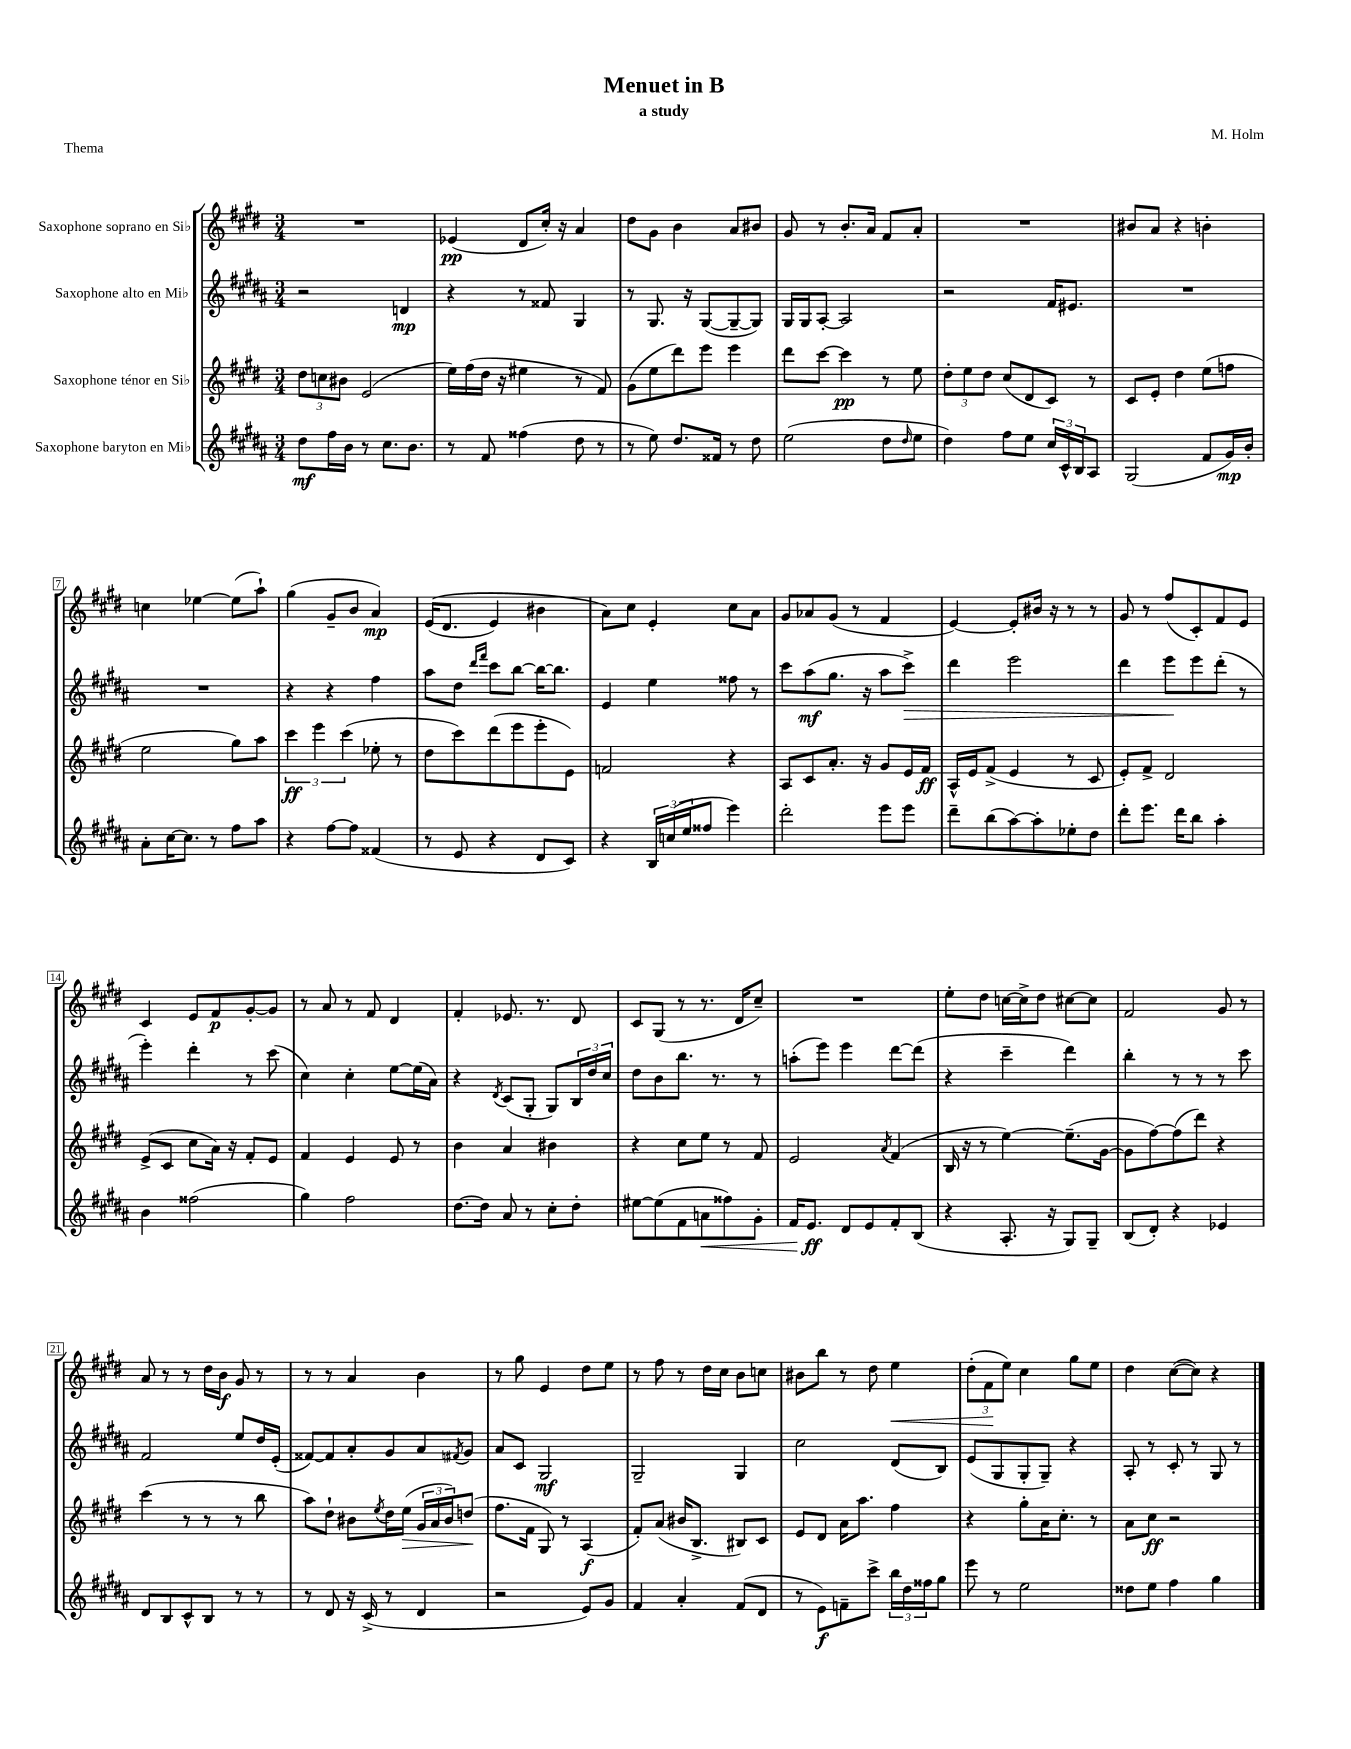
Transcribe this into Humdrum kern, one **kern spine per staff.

**kern	**dynam	**kern	**dynam	**kern	**dynam	**kern	**dynam
*part4	*part4	*part3	*part3	*part2	*part2	*part1	*part1
*staff4	*staff4	*staff3	*staff3	*staff2	*staff2	*staff1	*staff1
*I"Saxophone baryton en Mi♭	*	*I"Saxophone ténor en Si♭	*	*I"Saxophone alto en Mi♭	*	*I"Saxophone soprano en Si♭	*
*clefG2	*	*clefG2	*	*clefG2	*	*clefG2	*
*k[f#c#g#d#a#]	*	*k[f#c#g#d#]	*	*k[f#c#g#d#a#]	*	*k[f#c#g#d#]	*
*M3/4	*	*M3/4	*	*M3/4	*	*M3/4	*
=1	=1	=1	=1	=1	=1	=1	=1
8dd#\L	mf	12dd#\L	.	2r	.	2.r	.
.	.	12ccn\	.	.	.	.	.
16ff#\L	.	.	.	.	.	.	.
.	.	12b#X\J	.	.	.	.	.
16b\JJ	.	.	.	.	.	.	.
8r	.	(2e/	.	.	.	.	.
8.cc#\L	.	.	.	.	.	.	.
.	.	.	.	4dn/	mp	.	.
8.b\J	.	.	.	.	.	.	.
=2	=2	=2	=2	=2	=2	=2	=2
8r	.	16ee\LL)	.	4r	.	(4e-X/	pp
.	.	(16ff#\	.	.	.	.	.
8f#/	.	16dd#\JJ	.	.	.	.	.
.	.	16r	.	.	.	.	.
(4ff##X\	.	4ee#X\	.	8r	.	8d#/L	.
.	.	.	.	8f##X/	.	16cc#'/Jk)	.
.	.	.	.	.	.	16r	.
8dd#\	.	8r	.	4G#/	.	4a/	.
8r	.	8f#/)	.	.	.	.	.
=3	=3	=3	=3	=3	=3	=3	=3
8r	.	(8g#\L	.	8r	.	8dd#\L	.
8ee\)	.	8ee\	.	8.G#/	.	8g#\J	.
8.dd#/L	.	8ddd#\)	.	.	.	4b\	.
.	.	.	.	16r	.	.	.
.	.	8eee\J	.	([8G#/L	.	.	.
16f##X/Jk	.	.	.	.	.	.	.
8r	.	4eee\	.	8G#~/_	.	8a/L	.
8dd#\	.	.	.	8G#/J])	.	8b#X/J	.
=4	=4	=4	=4	=4	=4	=4	=4
(2ee\	.	8ddd#\L	.	16G#/LL	.	8g#/	.
.	.	.	.	16G#/J	.	.	.
.	.	[8ccc#\J	.	[8A#'/J	.	8r	.
.	.	4ccc#\]	pp	2A#/]	.	8.b'/L	.
.	.	.	.	.	.	16a/Jk	.
8dd#\L	.	8r	.	.	.	8f#/L	.
16qqdd#/	.	.	.	.	.	.	.
8ee\J	.	8ee\	.	.	.	8a'/J	.
=5	=5	=5	=5	=5	=5	=5	=5
4dd#\)	.	12dd#'\L	.	2r	.	2.r	.
.	.	12ee\	.	.	.	.	.
.	.	12dd#\J	.	.	.	.	.
8ff#\L	.	(8cc#/L	.	.	.	.	.
8ee\J	.	8d#/	.	.	.	.	.
24cc#/LL	.	8c#/J)	.	16f#/KL	.	.	.
24c#^^/	.	.	.	.	.	.	.
.	.	.	.	8.e#X/J	.	.	.
24B/J	.	.	.	.	.	.	.
8A#/J	.	8r	.	.	.	.	.
=6	=6	=6	=6	=6	=6	=6	=6
(2G#/	.	8c#/L	.	2.r	.	8b#X/L	.
.	.	8e'/J	.	.	.	8a/J	.
.	.	4dd#\	.	.	.	4r	.
8f#/L	.	(8ee\L	.	.	.	4bn'\	.
16g#/L)	mp	8ffn\J	.	.	.	.	.
16b'/JJ	.	.	.	.	.	.	.
!!LO:LB:g=z
=7	=7	=7	=7	=7	=7	=7	=7
8a#'\L	.	2ee\	.	2.r	.	4ccn\	.
[16cc#\K	.	.	.	.	.	.	.
8.cc#\J]	.	.	.	.	.	.	.
.	.	.	.	.	.	[4ee-X\	.
8r	.	.	.	.	.	.	.
8ff#\L	.	8gg#\L)	.	.	.	(8ee-\L]	.
8aa#\J	.	8aa\J	.	.	.	8aa`\J)	.
=8	=8	=8	=8	=8	=8	=8	=8
4r	.	6ccc#\	ff	4r	.	(4gg#\	.
.	.	6eee\	.	.	.	.	.
[8ff#\L	.	.	.	4r	.	8g#~/L	.
.	.	(6ccc#\	.	.	.	.	.
8ff#\J]	.	.	.	.	.	8b/J	.
(4f##X/	.	8ee-X'\	.	4ff#\	.	4a/)	mp
.	.	8r	.	.	.	.	.
=9	=9	=9	=9	=9	=9	=9	=9
8r	.	8dd#\L	.	8aa#\L	.	((16e/KL	.
.	.	.	.	.	.	8.d#/J	.
8e/	.	8ccc#\)	.	8dd#\J	.	.	.
.	.	.	.	16qqddd#/LL	.	.	.
.	.	.	.	16qqfff#/JJ	.	.	.
4r	.	(8ddd#\	.	8ccc#\L	.	4e/)	.
.	.	8eee\	.	[8bb\J	.	.	.
8d#/L	.	8eee'\	.	16bb\KL_	.	4b#X\	.
.	.	.	.	8.bb\J]	.	.	.
8c#/J)	.	8e\J)	.	.	.	.	.
=10	=10	=10	=10	=10	=10	=10	=10
4r	.	2fn/	.	4e/	.	8a\L)	.
.	.	.	.	.	.	8cc#\J	.
24B/LL	.	.	.	4ee\	.	4e'/	.
(24ccn/	.	.	.	.	.	.	.
24ee/J	.	.	.	.	.	.	.
8ff##X/J	.	.	.	.	.	.	.
4eee\)	.	4r	.	8ff##X\	.	8cc#\L	.
.	.	.	.	8r	.	8a\J	.
=11	=11	=11	=11	=11	=11	=11	=11
2ddd#'\	.	8A/L	.	8ccc#\L	.	8g#/L	.
.	.	8c#/	.	(8aa#\	mf	8a-X/	.
.	.	8.a'/J	.	8.gg#\J	.	(8g#/J	.
.	.	.	.	.	.	8r	.
.	.	16r	.	16r	.	.	.
8eee\L	.	8g#/L	.	8aa#\L	.	4f#/	.
!	!	!	!	!	!LO:HP:b	!	!
8eee\J	.	16e/L	.	8ccc#^\J)	>	.	.
.	.	16f#/JJ	ff	.	.	.	.
=12	=12	=12	=12	=12	=12	=12	=12
8ddd#~\L	.	16A^^/LL	.	4ddd#\	.	[4e/)	.
.	.	16e/J	.	.	.	.	.
(8bb\	.	(8f#^/J	.	.	.	.	.
[8aa#\)	.	4e/	.	2eee\	.	8e'/L]	.
8aa#'\]	.	.	.	.	.	16b#X/Jk	.
.	.	.	.	.	.	16r	.
8ee-X'\	.	8r	.	.	.	8r	.
8dd#\J	.	8c#/	.	.	.	8r	.
=13	=13	=13	=13	=13	=13	=13	=13
8ddd#'\L	.	8e'/L)	.	4ddd#\	.	8g#/	.
8.eee\J	.	8f#^/J	.	.	.	8r	.
.	.	2d#/	.	8eee\L	.	(8ff#/L	.
16ddd#\KL	.	.	.	.	.	.	.
8bb\J	.	.	.	8eee\	]	8c#'/)	.
4aa#'\	.	.	.	(8ddd#'\J	.	8f#/	.
.	.	.	.	8r	.	8e/J	.
!!LO:LB:g=z
=14	=14	=14	=14	=14	=14	=14	=14
4b\	.	(8e^/L	.	4eee'\)	.	4c#/	.
.	.	8c#/J	.	.	.	.	.
(2ff##X\	.	8cc#\L	.	4ddd#'\	.	8e/L	.
.	.	16a\Jk)	.	.	.	8f#/	p
.	.	16r	.	.	.	.	.
.	.	8f#'/L	.	8r	.	[8g#'/	.
.	.	8e/J	.	(8ccc#\	.	8g#/J]	.
=15	=15	=15	=15	=15	=15	=15	=15
4gg#\)	.	4f#/	.	4cc#\)	.	8r	.
.	.	.	.	.	.	8a/	.
2ff#\	.	4e/	.	4cc#'\	.	8r	.
.	.	.	.	.	.	8f#/	.
.	.	8e/	.	[8ee\L	.	4d#/	.
.	.	8r	.	(16ee\L]	.	.	.
.	.	.	.	16a#\JJ)	.	.	.
=16	=16	=16	=16	=16	=16	=16	=16
[8.dd#\L	.	4b\	.	4r	.	4f#'/	.
16dd#\Jk]	.	.	.	.	.	.	.
.	.	.	.	8qd#/	.	.	.
8a#/	.	4a/	.	(8c#/L	.	8.e-X/	.
8r	.	.	.	8G#'/J	.	.	.
.	.	.	.	.	.	8.r	.
8cc#'\L	.	4b#X\	.	8G#/L)	.	.	.
8dd#'\J	.	.	.	24B/L	.	8d#/	.
.	.	.	.	24dd#/	.	.	.
.	.	.	.	24cc#/JJ	.	.	.
=17	=17	=17	=17	=17	=17	=17	=17
[8ee#X\L	.	4r	.	8dd#\L	.	8c#/L	.
(8ee#\]	.	.	.	8b\	.	(8G#/J	.
8f#\	.	8cc#\L	.	8.bb\J	.	8r	.
!	!LO:HP:b	!	!	!	!	!	!
8an\	<	8ee\J	.	.	.	8.r	.
.	.	.	.	8.r	.	.	.
8ff##X\)	.	8r	.	.	.	.	.
.	.	.	.	.	.	16d#/KL	.
8g#'\J	.	8f#/	.	8r	.	8cc#~/J)	.
=18	=18	=18	=18	=18	=18	=18	=18
16f#/KL	.	2e/	.	(8aan'\L	.	2.r	.
8.e/J	ff	.	.	.	.	.	.
.	.	.	.	8eee\J)	.	.	.
8d#/L	[	.	.	4eee\	.	.	.
8e/	.	.	.	.	.	.	.
.	.	8qa/	.	.	.	.	.
8f#'/	.	(4f#/	.	[8ddd#\L	.	.	.
(8B/J	.	.	.	(8ddd#\J]	.	.	.
=19	=19	=19	=19	=19	=19	=19	=19
4r	.	16B/	.	4r	.	8ee'\L	.
.	.	16r	.	.	.	.	.
.	.	8r	.	.	.	8dd#\J	.
8.A#'/	.	[4ee\)	.	4ccc#~\	.	[16ccn\LL	.
.	.	.	.	.	.	16cc^\J]	.
.	.	.	.	.	.	8dd#\J	.
16r	.	.	.	.	.	.	.
8G#/L)	.	(8.ee~\L]	.	4ddd#\)	.	[8cc#X\L	.
8G#~/J	.	.	.	.	.	8cc#\J]	.
.	.	[16g#\Jk	.	.	.	.	.
=20	=20	=20	=20	=20	=20	=20	=20
(8B/L	.	8g#\L]	.	4bb'\	.	2f#/	.
8d#'/J)	.	[8ff#\)	.	.	.	.	.
4r	.	(8ff#\]	.	8r	.	.	.
.	.	8ddd#\J)	.	8r	.	.	.
4e-X/	.	4r	.	8r	.	8g#/	.
.	.	.	.	8ccc#\	.	8r	.
!!LO:LB:g=z
=21	=21	=21	=21	=21	=21	=21	=21
8d#/L	.	(4ccc#\	.	2f#/	.	8a/	.
8B/	.	.	.	.	.	8r	.
8c#^^/	.	8r	.	.	.	8r	.
8B/J	.	8r	.	.	.	16dd#\LL	.
.	.	.	.	.	.	16b\JJ	f
8r	.	8r	.	8ee/L	.	8g#/	.
8r	.	8bb\	.	16dd#/L	.	8r	.
.	.	.	.	(16e'/JJ	.	.	.
=22	=22	=22	=22	=22	=22	=22	=22
8r	.	8aa\L)	.	[8f##X/L)	.	8r	.
8d#/	.	8dd#`\J	.	8f##/]	.	8r	.
16r	.	8b#X\L	.	8a#'/	.	4a/	.
(16c#^/	.	.	.	.	.	.	.
.	.	8qee/	.	.	.	.	.
8r	.	16dd#\L	.	8g#/	.	.	.
!	!	!	!LO:HP:b	!	!	!	!
.	.	(16ee\JJ	>	.	.	.	.
4d#/	.	24g#/LL	.	8a#/	.	4b\	.
.	.	24a/	.	.	.	.	.
.	.	24b#/J)	.	.	.	.	.
.	.	.	.	8qf#X/	.	.	.
.	.	(8ddn/J	.	8g#/J	.	.	.
.	.	.	]	.	.	.	.
=23	=23	=23	=23	=23	=23	=23	=23
2r	.	8.ff#\L	.	8a#/L	.	8r	.
.	.	.	.	8c#/J	.	8gg#\	.
.	.	16f#\Jk	.	.	.	.	.
.	.	8G#/)	.	2G#/	mf	4e/	.
.	.	8r	.	.	.	.	.
8e/L)	.	(4A/	f	.	.	8dd#\L	.
8g#/J	.	.	.	.	.	8ee\J	.
=24	=24	=24	=24	=24	=24	=24	=24
4f#/	.	8f#'/L)	.	2G#~/	.	8r	.
.	.	(8a/J	.	.	.	8ff#\	.
4a#'/	.	16b#X/KL	.	.	.	8r	.
.	.	8.B^/J	.	.	.	.	.
.	.	.	.	.	.	16dd#\LL	.
.	.	.	.	.	.	16cc#\JJ	.
(8f#/L	.	8B#X/L)	.	4G#/	.	8b\L	.
8d#/J	.	8c#/J	.	.	.	8ccn\J	.
=25	=25	=25	=25	=25	=25	=25	=25
8r	.	8e/L	.	2cc#\	.	8b#X\L	.
8e\L)	f	8d#/J	.	.	.	8bb\J	.
8fn~\	.	16a\KL	.	.	.	8r	.
.	.	8.aa\J	.	.	.	.	.
8ccc#^\J	.	.	.	.	.	8dd#\	.
!	!	!	!	!	!	!	!LO:HP:b
24bb\LL	.	4ff#\	.	(8d#/L	.	4ee\	<
24dd#\	.	.	.	.	.	.	.
24ff##X\J	.	.	.	.	.	.	.
8gg#\J	.	.	.	8B/J)	.	.	.
=26	=26	=26	=26	=26	=26	=26	=26
8eee\	.	4r	.	(8e/L	.	(12dd#'\L	.
.	.	.	.	.	.	12f#\	.
8r	.	.	.	8G#/	.	.	.
.	.	.	.	.	.	12ee\J)	[
2ee\	.	8gg#'\L	.	8G#'/	.	4cc#\	.
.	.	16a\K	.	8G#~/J)	.	.	.
.	.	8.cc#'\J	.	.	.	.	.
.	.	.	.	4r	.	8gg#\L	.
.	.	8r	.	.	.	8ee\J	.
=27	=27	=27	=27	=27	=27	=27	=27
8dd##X\L	.	8a\L	.	8A#'/	.	4dd#\	.
8ee\J	.	8cc#\J	ff	8r	.	.	.
4ff#\	.	2r	.	8c#'/	.	([8cc#\L	.
.	.	.	.	8r	.	8cc#\J])	.
4gg#\	.	.	.	8G#/	.	4r	.
.	.	.	.	8r	.	.	.
==	==	==	==	==	==	==	==
*-	*-	*-	*-	*-	*-	*-	*-
